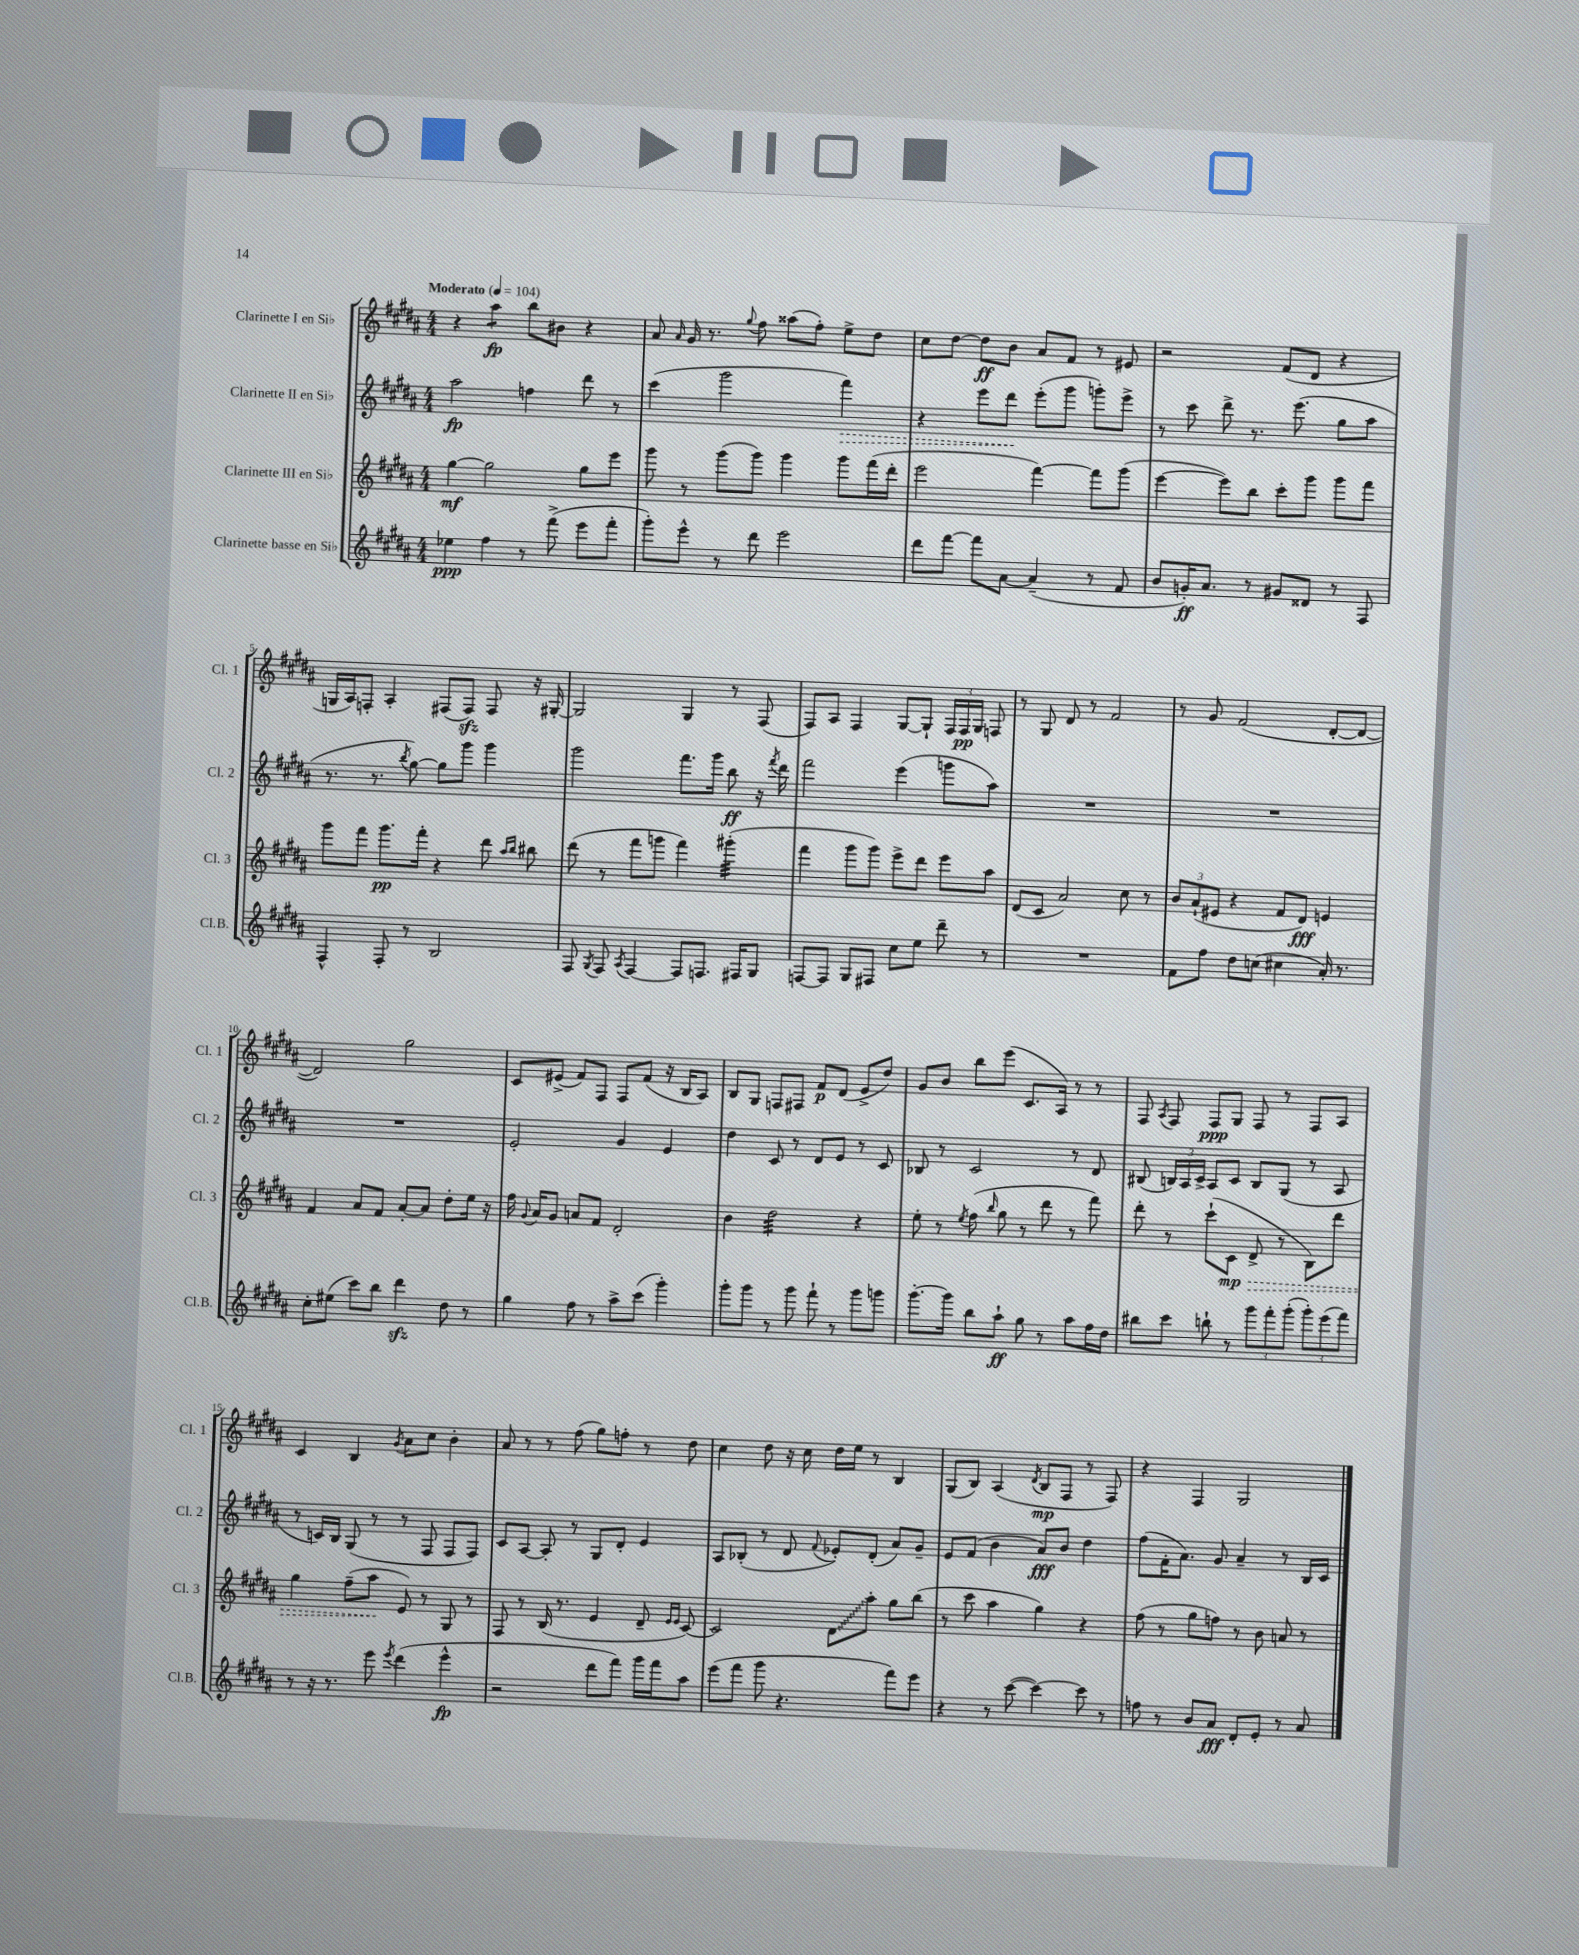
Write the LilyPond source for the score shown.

<<
\new StaffGroup <<
\new Staff = "s0" \with { instrumentName = "Clarinette I en Sib" shortInstrumentName = "Cl. 1" } {
    \clef treble \key b \major \numericTimeSignature \time 4/4 \tempo "Moderato" 4 = 104
    \autoBeamOff r4 ais''4:8\fp b''8[ bis'8] r4 |
    ais'8 \grace { ais'16 } gis'16 r8. \appoggiatura { gis''8 } fis''8 aisis''8[( fis''8]-.) e''8[-> dis''8] |
    cis''8[ dis''8]~ dis''8[\ff b'8] ais'8[ fis'8] r8 eis'8 |
    r2 fis'8[( dis'8] r4 |
    g16[ ais16) f8]-. ais4-. fis8[( fis8]\sfz) fis8 r16 gis16~-. |
    gis2 gis4 r8 fis8( |
    fis8[) ais8] fis4 gis8[~ gis8]-! \tuplet 3/2 { fis16[ fis16\pp gis16] } f8 |
    r8 gis8 dis'8 r8 fis'2 |
    r8 gis'8 fis'2( dis'8[~-. dis'8]~ |
    dis'2) gis''2 |
    cis'8[ eis'8]->( fis'8[) fis8] fis8[ fis'8]( r16 b16[ ais8]) |
    b8[ gis8] f8[ fis8] fis'8[\p dis'8]( e'8[-> dis''8]) |
    gis'8[ b'8] b''8[ e'''8]( cis'8.[ ais16]) r8 r8 |
    fis8 \acciaccatura { ais8 } fis8 fis8[\ppp gis8] fis8 r8 fis8[ ais8] |
    cis'4 b4 \acciaccatura { gis'8 } ais'8[ cis''8] b'4-. |
    ais'8 r8 r8 fis''8( gis''8[) f''8]-. r8 dis''8 |
    cis''4 dis''8 r16 cis''16 dis''16[ e''16] r8 b4 |
    gis8[( b8]) ais4( \acciaccatura { dis'8 } b8[\mp fis8] r8 fis8) |
    r4 fis4 gis2 \bar "|." |
}
\new Staff = "s1" \with { instrumentName = "Clarinette II en Sib" shortInstrumentName = "Cl. 2" } {
    \clef treble \key b \major \numericTimeSignature \time 4/4
    \autoBeamOff ais''2\fp f''4 dis'''8 r8 |
    cis'''4( gis'''2 \once \override Hairpin.style = #'dashed-line fis'''4\>) |
    r4 e'''8[ dis'''8]\! e'''8[-.( gis'''8] g'''8[-.) e'''8]-> |
    r8 cis'''8 dis'''8-> r8. e'''8.( gis''8[ ais''8] |
    r8. r8. \acciaccatura { b''8 } gis''8~) gis''8[ gis'''8] gis'''4 |
    gis'''2 fis'''8.[ gis'''16] b''8\ff r16 \acciaccatura { fis'''8 } dis'''16 |
    fis'''2 e'''4( g'''8[ ais''8]) |
    R1 |
    R1 |
    R1 |
    e'2-. gis'4 e'4 |
    dis''4 cis'8 r8 dis'8[ e'8] r8 cis'8 |
    bes8 r8 cis'2 r8 dis'8 |
    bis8( \tuplet 3/2 { b16[) ais16 cis'16]-> } ais8[ cis'8] b8[ gis8]( r8 ais8 |
    r8 c'16[) b16] gis8( r8 r8 fis8 fis8[ fis8]) |
    cis'8[ ais8]~ ais8-. r8 gis8[ dis'8]-. e'4 |
    ais8[ bes8]-.( r8 dis'8 \appoggiatura { fis'8 } ees'8[-.) dis'8]-.( ais'8[) gis'8]-- |
    e'8[ fis'8]( b'4 ais'8[\fff) b'8] dis''4 |
    fis''8[( fis'16-. ais'8.]) gis'8 ais'4-- r8 b16[ cis'16] \bar "|." |
}
\new Staff = "s2" \with { instrumentName = "Clarinette III en Sib" shortInstrumentName = "Cl. 3" } {
    \clef treble \key b \major \numericTimeSignature \time 4/4
    \autoBeamOff gis''4~\mf gis''2 gis''8[ e'''8] |
    gis'''8 r8 gis'''8[( gis'''8]) gis'''4 gis'''8[ fis'''16( dis'''16]-. |
    e'''2 fis'''4~) fis'''8[ gis'''8]( |
    e'''4~ e'''8[) b''8] cis'''8[-. gis'''8] gis'''8[ fis'''8] |
    gis'''8[ fis'''8] gis'''8.[\pp fis'''16]-. r4 dis'''8 \grace { ais''16[ b''16] } bis''8 |
    dis'''8( r8 fis'''8[ g'''8] fis'''4) gis'''4:32-.( |
    fis'''4 gis'''8[ gis'''8]) e'''8[-> dis'''8] e'''8[ ais''8] |
    dis'8[( cis'8] ais'2) cis''8 r8 |
    \tuplet 3/2 { b'8[ ais'8-!( eis'8] } r4 fis'8[ dis'8]\fff) e'4 |
    fis'4 ais'8[ fis'8] ais'8[~-. ais'8] dis''8[-. e''16] r16 |
    fis''16 \appoggiatura { gis'8 } ais'16[ gis'8] a'8[ fis'8] dis'2-. |
    b'4 dis''2:32 r4 |
    e''8-. r8 \acciaccatura { e''8 } fis''8( \grace { b''16 } gis''8 r8 dis'''8 r8 fis'''8) |
    dis'''8-. r8 cis'''8[-!( cis'8]\mp \once \override Hairpin.style = #'dashed-line dis'8->\> r8 b8[) dis'''8] |
    gis''4 fis''8[--( ais''8]\! e'8) r8 gis8 r8 |
    fis8 r8 b16( r8. e'4 dis'8-- \grace { e'16[ e'16] } cis'8~) |
    cis'2 \once \override Glissando.style = #'zigzag dis'8[\glissando ais''8]-. gis''8[ b''8]( |
    r8 cis'''8 ais''4 gis''4) r4 |
    fis''8( r8 gis''8[ f''8]) r8 b'8 a'8 r8 \bar "|." |
}
\new Staff = "s3" \with { instrumentName = "Clarinette basse en Sib" shortInstrumentName = "Cl.B." } {
    \clef treble \key b \major \numericTimeSignature \time 4/4
    \autoBeamOff ees''4\ppp fis''4 r8 fis'''8->( e'''8[ fis'''8]-. |
    gis'''8[-.) e'''8]-^ r8 dis'''8 e'''2 |
    dis'''8[ fis'''8]~ fis'''8[ ais'8]~ ais'4--( r8 fis'8 |
    b'8[ g'16-.\ff) ais'8.] r8 gis'8[ disis'8] r8 fis8 |
    fis4-^ fis8-. r8 b2 |
    fis8 \acciaccatura { gis8 } fis8 \acciaccatura { ais8 } fis4~ fis8[ f8.] fis16[ gis8] |
    f8[~ f8] gis8[ fis8] cis''8[ e''8] dis'''8-- r8 |
    R1 |
    fis'8[ fis''8] dis''8[ c''8]( cis''4 ais'16-.) r8. |
    cis''8[-. eis''8]( cis'''8[) b''8] dis'''4\sfz dis''8 r8 |
    gis''4 fis''8 r8 ais''8[-> cis'''8]( gis'''4-.) |
    gis'''8[-. gis'''8] r8 gis'''8 fis'''8-! r8 gis'''8[ g'''8] |
    gis'''8.[~-. gis'''16] b''8[ ais''8]-!\ff gis''8 r8 ais''8[ fis''16 dis''16] |
    bis''8[ cis'''8] b''8-! r8 \tuplet 3/2 { gis'''8[ fis'''8-. gis'''8]-.( } \tuplet 3/2 { gis'''8[-.) e'''8( fis'''8]) } |
    r8 r16 r8. e'''8 \acciaccatura { e'''8 } dis'''4( e'''4-^\fp |
    r2 dis'''8[ fis'''8]) gis'''16[ fis'''16 ais''8] |
    e'''8[( fis'''8] gis'''8 r4. fis'''8[) e'''8] |
    r4 r8 cis'''8~( cis'''4~) cis'''8 r8 |
    f''8 r8 b'8[ ais'8]\fff dis'8[-. e'8]-. r8 ais'8 \bar "|." |
}
>>
>>
